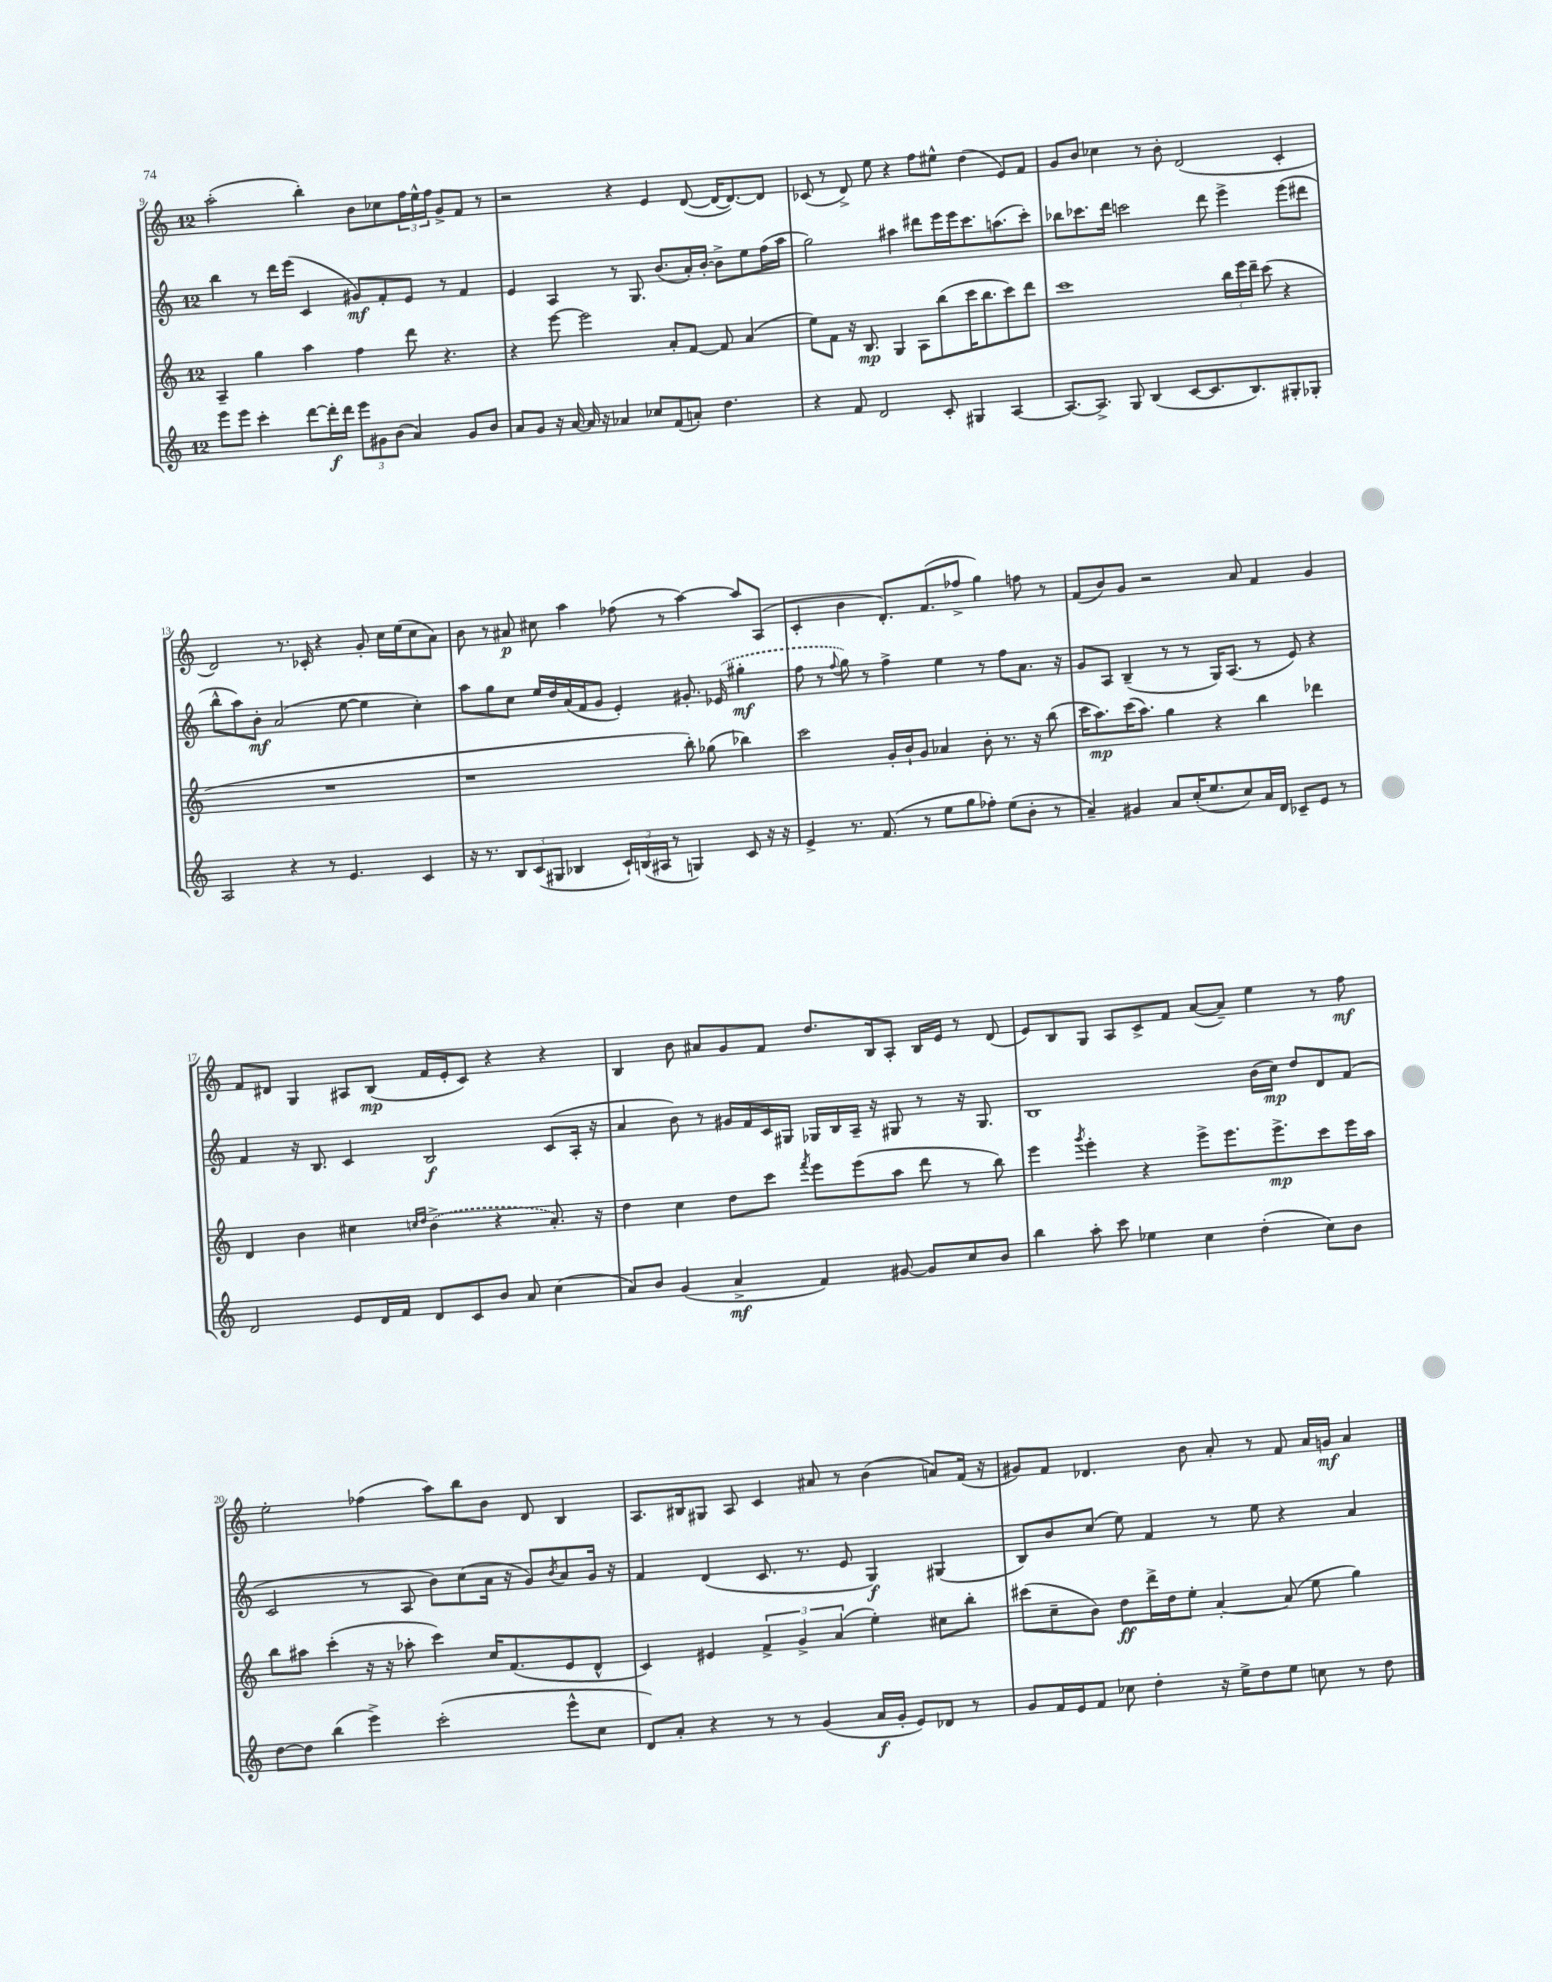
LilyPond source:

<<
\new StaffGroup <<
\new Staff = "s0" {
    \clef treble \key c \major \once \override Staff.TimeSignature.style = #'single-digit \time 12/8
    a''2-.( b''4-.) b'8 ces''8 \tuplet 3/2 { f''16 e''16-^ f''16 } g'8-> f'8 r8 |
    r2 r4 e'4 d'8~( d'16~ d'8.~) d'8 |
    ces'8( r8 d'8->) e''8 r4 f''8 eis''8-^ d''4( e'8) f'8 |
    g'8 b'8 ces''4 r8 b'8-. d'2( c'4-. |
    d'2) r8. ces'16-. r4 g'8-. c''16 e''16( c''8 a'8) |
    b'8 r8 ais'8\p cis''8 a''4 fes''8( r8 a''4~) a''8 a8( |
    c'4-. b'4 d'8.-.) f'8.( fes''8-> g''4) f''8 r8 |
    f'8( b'8) g'8 r2 a'8 f'4 g'4 |
    f'8 dis'8 g4 ais8 b8\mp( f'16 e'16-. c'8) r4 r4 |
    b4 b'8 ais'8 g'8 f'8 d''8. b16 a8-. b16 e'16 r8 d'8( |
    e'8) b8 g8 a8 c'8-> f'8 a'8~( a'8--) e''4 r8 f''8\mf |
    e''2-. fes''4( a''8) b''8 b'8 d'8 b4 |
    a8. bis16 gis8 a8 c'4 ais'8 r8 b'4( a'8) f'16( r16 |
    gis'8) f'8 des'4. b'8 a'8-. r8 f'8 a'16 g'16\mf a'4 \bar "|." |
}
\new Staff = "s1" {
    \clef treble \key c \major \once \override Staff.TimeSignature.style = #'single-digit \time 12/8
    b''4 r8 d'''16 e'''16( c'4 gis'8\mf) f'8-. e'8 r8 f'4 |
    e'4 a4 r8 g8. b'8.( a'16-.) b'16~-. b'8-> e''8 f''16( a''16 |
    g''2) ais''4 dis'''8 e'''16 e'''16 c'''8. a''8.( c'''8-.) |
    bes''8 ces'''8. d'''16 c'''2 d'''8 e'''4-> e'''8( dis'''8 |
    b''8-^ a''8) b'8-.\mf a'2( e''8~ e''4 c''4-.) |
    a''8 g''8 c''8 e''16 d''16 a'16( f'16 g'8 e'4-.) gis'8.-. \once \slurDashed ees'16( gis''4-.\mf |
    f''8 r8 \appoggiatura { f''8 } g''8) r8 f''4-> e''4 r8 f''8 a'8. r16 |
    g'8 a8 b4--( r8 r8 g16) a8.( r8 e'8) r4 |
    f'4 r16 b8. c'4 b2\f c'8( a16-. r16 |
    a'4 b'8) r8 gis'16 f'16 c'16 gis16 ges16 b16 a16-- r16 gis8 r8 r16 gis8. |
    b1 b'16( c''16\mp) d''8 d'8 f'8( |
    c'2 r8 a8 b'8) c''8( a'16 r16 g'8) \acciaccatura { b'8 } a'8 g'16 r16 |
    f'4 d'4( c'8. r8. e'8 g4\f) gis4( |
    b8) b'8 c''8( e''8) f'4 r8 e''8 r4 a'4 \bar "|." |
}
\new Staff = "s2" {
    \clef treble \key c \major \once \override Staff.TimeSignature.style = #'single-digit \time 12/8
    a4-- g''4 a''4 f''4 d'''8 r4. |
    r4 e'''8~ e'''2 a'8-. f'8~ f'8 a'4( |
    e''8) f'8 r16 b8.\mp g4 a8 b''8( c'''16 b''8. c'''8) d'''8 |
    c'''1 \tuplet 3/2 { b''16 e'''16 d'''16-- } c'''8( r4 |
    R1. |
    r1 b''8-.) ges''8( bes''4) |
    c'''2 g'16-. b'16-! g'8 aes'4 b'8-. r8. r16 b''8( |
    c'''16 a''8.\mp) c'''16( a''8.) g''4 r4 b''4 des'''4 |
    d'4 b'4 cis''4 \grace { c''16 d''16 } \once \slurDashed b'4->( r4 a'8.-.) r16 |
    d''4 c''4 d''8 c'''8 \acciaccatura { f'''8 } e'''8 e'''8( a''8 d'''8 r8 b''8) |
    e'''4 \acciaccatura { g'''8 } e'''4-. r4 e'''8-> e'''8. e'''8.->\mp c'''8 e'''16 a''16 |
    b''8 ais''8 c'''4-.( r16 r16 aes''8-. c'''4) c''16 f'8.( e'8 d'8-^ |
    c'4) eis'4 \tuplet 3/2 { f'4-> g'4-> a'4( } e''4-.) cis''8 b''8-. |
    cis'''8( c''8-- b'8) d''8\ff d'''16-> d''16 e''8-. a'4~-. a'8( e''8 g''4) \bar "|." |
}
\new Staff = "s3" {
    \clef treble \key c \major \once \override Staff.TimeSignature.style = #'single-digit \time 12/8
    e'''8 e'''8 c'''4-. d'''8~ d'''16-.\f d'''16 \tuplet 3/2 { e'''8 gis'8 b'8( } a'4) gis'8 b'8 |
    a'8 g'8 r16 a'16~ a'16 r16 aes'4 ces''8 f'8( a'8-.) d''4. |
    r4 f'8 d'2 c'8-. gis4 a4~ |
    a8.~ a8.-> g8 b4( c'8~ c'8. b8.) gis8-. ges8-. |
    a2 r4 r8 e'4. c'4 |
    r16 r8. \tuplet 3/2 { b8 c'8( gis8 } bes4 \tuplet 3/2 { c'16-!) b16( ais16 } r8 g4) c'8 r16 r16 |
    e'4-> r8. f'8.( r8 e''8 g''8 fes''8-.) e''8( b'8-. r8 |
    a'4--) gis'4 a'8 c''16-.( e''8. c''8) a'16 d'16 ces'8-- e'8 r8 |
    d'2 e'8 d'16 f'16 d'8 c'8 b'8 a'8 c''4( |
    a'8) b'8 g'4( a'4->\mf f'4) gis'8~ gis'8 c''8 b'8 |
    b''4 a''8-. c'''8 ees''4 c''4 d''4-.( c''8) b'8 |
    d''8~ d''8 b''4( e'''4->) c'''2-.( e'''8-^ c''8 |
    d'8) a'8-. r4 r8 r8 g'4( a'16\f g'16-. e'8) des'8 r8 |
    g'8 f'16 e'16 f'8 ces''8 d''4-. r16 e''16-> d''8 e''8 c''8 r8 d''8 \bar "|." |
}
>>
>>
\layout { \context { \Score currentBarNumber = #9 } }
